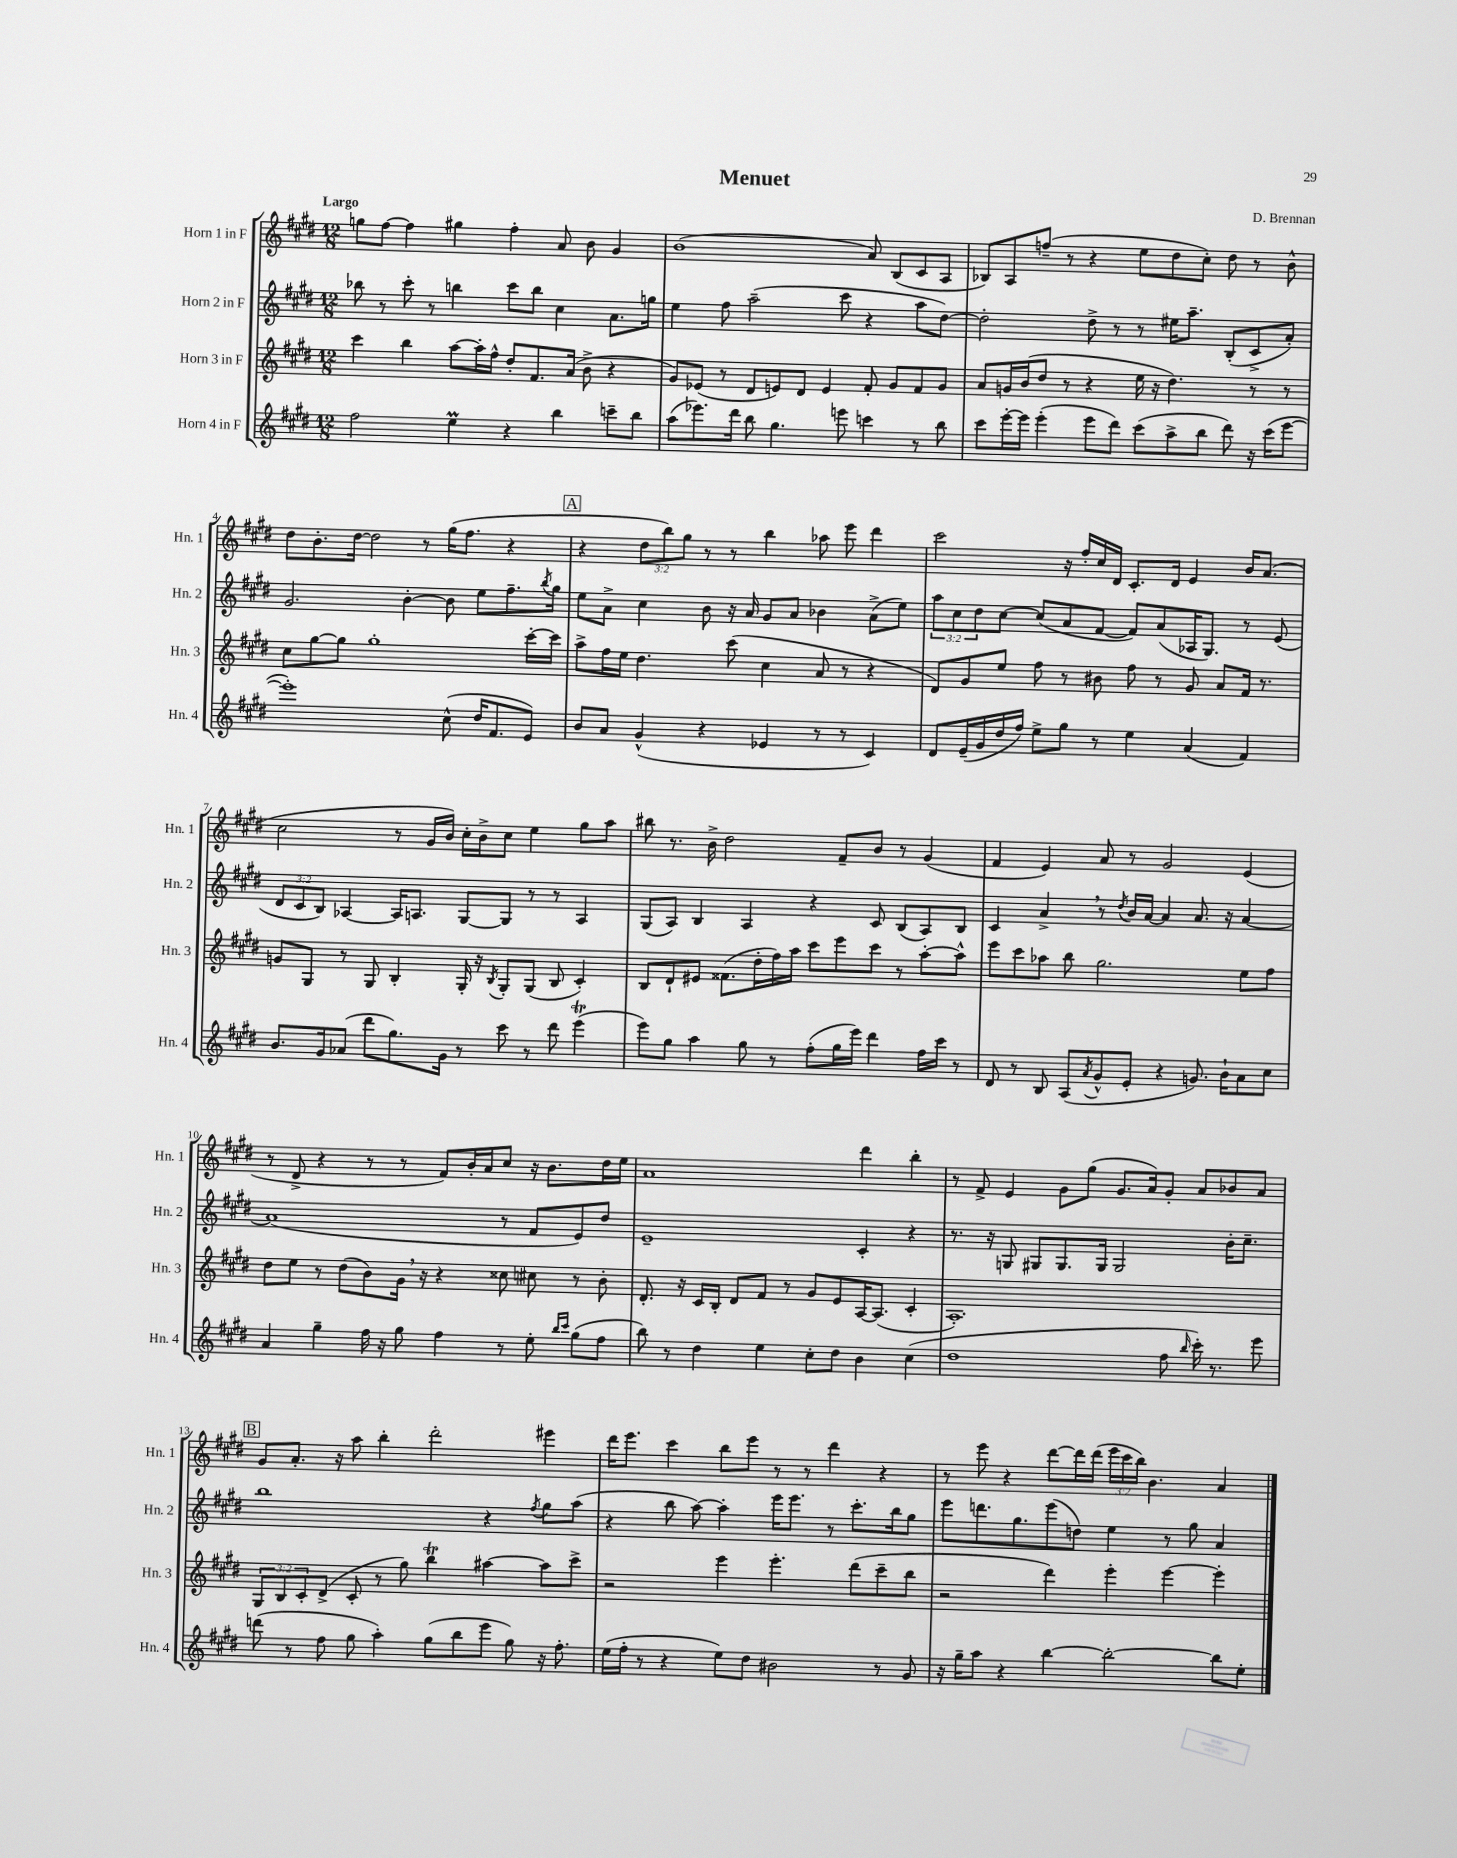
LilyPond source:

\header { title = "Menuet" composer = "D. Brennan" }
<<
\new StaffGroup <<
\new Staff = "s0" \with { instrumentName = "Horn 1 in F" shortInstrumentName = "Hn. 1" } {
    \clef treble \key e \major \numericTimeSignature \time 12/8 \override Staff.TupletNumber.text = #tuplet-number::calc-fraction-text \tempo "Largo"
    g''8 fis''8~ fis''4 gis''4 fis''4-. a'8 b'8 gis'4 |
    b'1( a'8) b8( cis'8 a8 |
    bes8) a8 f''8--( r8 r4 e''8 dis''8 cis''8-.) dis''8 r8 b'8-^ |
    dis''8 b'8.-. dis''16~ dis''2 r8 gis''16( fis''8. r4 |
    \mark \markup { \box "A" } r4 \tuplet 3/2 { dis''8 b''8) gis''8 } r8 r8 b''4 aes''8 e'''8 dis'''4 |
    cis'''2 r16 fis''16-. cis''16 dis'16 cis'8.-. dis'16 e'4 b'16 a'8.( |
    cis''2 r8 gis'16 b'16) cis''16-. b'16-> cis''8 e''4 gis''8 a''8 |
    bis''8 r8. b'16-> dis''2 fis'8-- b'8 r8 gis'4( |
    fis'4 e'4) a'8 r8 gis'2 e'4( |
    r8 dis'8-> r4 r8 r8 fis'8) b'16-. a'16 cis''8 r16 b'8. dis''16 e''16 |
    a'1 dis'''4 b''4-. |
    r8 fis'8-> e'4 gis'8 gis''8( gis'8. a'16) gis'8-. a'8 bes'8 a'8 |
    \mark \markup { \box "B" } gis'8 a'8.-. r16 a''8 b''4-. dis'''2-. eis'''4 |
    dis'''16 e'''8. cis'''4 b''8 e'''8 r8 r8 dis'''4 r4 |
    r8 e'''8 r4 dis'''8~ dis'''16 dis'''16( \tuplet 3/2 { e'''16 cis'''16 b''16) } b'4. a'4 \bar "|." |
}
\new Staff = "s1" \with { instrumentName = "Horn 2 in F" shortInstrumentName = "Hn. 2" } {
    \clef treble \key e \major \numericTimeSignature \time 12/8 \override Staff.TupletNumber.text = #tuplet-number::calc-fraction-text
    bes''8 r8 cis'''8-. r8 b''4 cis'''8 b''8 cis''4 a'8. g''16 |
    e''4 fis''8 a''2--( cis'''8 r4 a''8 dis''8~) |
    dis''2-. dis''8-> r8 r8 eis''16 a''8.-- b8-.( cis'8-> a'8-.) |
    gis'2. b'4~-. b'8 e''8 fis''8.-- \acciaccatura { b''8 } gis''16 |
    \mark \markup { \box "A" } e''8 a'8-> cis''4 b'8 r16 a'16 gis'8 a'8 bes'4 a'8->( e''8) |
    \tuplet 3/2 { a''8 cis''8 dis''8 } cis''8~ cis''8( a'8 fis'8~ fis'8) a'8( aes16 gis8.) r8 e'8( |
    \tuplet 3/2 { dis'8 cis'8 b8) } aes4~ aes16 a8. gis8~ gis8 r8 r8 a4 |
    gis8( a8) b4 a4 r4 cis'8 b8( a8) b8 |
    cis'4 a'4-> \breathe r8 \acciaccatura { dis''8 } b'16 a'16~ a'4 a'8. r16 a'4~ |
    a'1( r8 fis'8 e'8) dis''8 |
    e'1-- cis'4-. r4 |
    r8. r16 g8 gis8 gis8. gis16 gis2 b'16-. cis''8.-- |
    \mark \markup { \box "B" } b''1 r4 \acciaccatura { fis''8 } gis''8 a''8( |
    r4 b''8 a''8~) a''4-. e'''16 e'''8. r8 cis'''8.-. b''16 gis''8 |
    e'''8 d'''8. gis''8. e'''8( d''8) e''4 r8 gis''8 a'4 \bar "|." |
}
\new Staff = "s2" \with { instrumentName = "Horn 3 in F" shortInstrumentName = "Hn. 3" } {
    \clef treble \key e \major \numericTimeSignature \time 12/8 \override Staff.TupletNumber.text = #tuplet-number::calc-fraction-text
    cis'''4 b''4 a''8~ a''16-. fis''16-^ dis''8-. fis'8. a'16( b'8-> r4 |
    gis'8) ees'8( r8 dis'8 e'8) dis'8 e'4 fis'8-. gis'8 fis'8 gis'8 |
    a'8 g'16 b'16( dis''8 r8 r4 e''16 r16 dis''4.) r8 r8 |
    cis''8 gis''8~ gis''8 gis''1-. cis'''16~-. cis'''16 |
    \mark \markup { \box "A" } a''8-> fis''16 e''16 dis''4. cis'''8( cis''4 a'8 r8 r4 |
    dis'8) gis'8 e''8 fis''8 r8 bis'8 fis''8 r8 gis'8 a'8 fis'16 r8. |
    g'8 gis8 r8 gis8 b4-. gis16-. r16 \acciaccatura { b8 } gis8-. gis8( b8 cis'4-.) |
    b8 dis'8-! eis'8 fisis'8.( dis''16-. fis''16) a''16 cis'''8 e'''8 cis'''8 r8 a''8~-. a''8-^ |
    e'''8 cis'''8 aes''8 b''8 gis''2. e''8 fis''8 |
    dis''8 e''8 r8 dis''8( b'8) gis'16 \breathe r16 r4 cisis''8 cis''8 r8 b'8-. |
    dis'8.-. r16 cis'16 b16-. dis'8 fis'8 r8 gis'8 e'8 a16~ a8.( cis'4-. |
    a1.-.) |
    \mark \markup { \box "B" } \tuplet 3/2 { gis8 b8 cis'8-. } dis'8->( cis'8-. r8 gis''8) b''4\trill ais''4~ ais''8 cis'''8-> |
    r2 e'''4 e'''4.-. dis'''8( cis'''8-- b''8 |
    r2 dis'''4) e'''4-. e'''4~ e'''4-. \bar "|." |
}
\new Staff = "s3" \with { instrumentName = "Horn 4 in F" shortInstrumentName = "Hn. 4" } {
    \clef treble \key e \major \numericTimeSignature \time 12/8
    fis''2 e''4\prall r4 b''4 c'''8-- b''8 |
    a''8( ees'''8.) dis'''16 b''8 gis''4. e'''8 c'''4 r8 b''8 |
    cis'''8 e'''16~-. e'''16 e'''4-.( e'''8 dis'''8) cis'''8( a''8-> b''8 dis'''8) r16 cis'''16( e'''8~ |
    e'''1-.) cis''8-^( dis''16 fis'8. e'8) |
    \mark \markup { \box "A" } b'8 a'8 gis'4-^( r4 ees'4 r8 r8 cis'4) |
    dis'8 e'16--( gis'16 dis''16 fis''16) e''8-> gis''8 r8 e''4 a'4( fis'4) |
    b'8. gis'16 aes'8( dis'''8 gis''8.) gis'16 r8 cis'''8 r8 dis'''8 e'''4\trill( |
    e'''8) gis''8 a''4 gis''8 r8 fis''8-.( gis''16 e'''16) dis'''4 fis''16 cis'''16 r8 |
    dis'8 r8 b8 a8( \acciaccatura { a'8 } gis'8-^ e'8-. r4 g'8.) b'16-! a'8 cis''8 |
    a'4 gis''4-- fis''16 r16 gis''8 fis''4 r8 e''8-. \grace { b''16 cis'''16 } gis''8( fis''8 |
    b''8) r8 dis''4 e''4 cis''8-. dis''8 b'4 cis''4( |
    dis''1 fis''8 \grace { b''16 } cis'''16-.) r8. e'''8 |
    \mark \markup { \box "B" } d'''8( r8 fis''8 gis''8 a''4-.) gis''8( b''8 e'''8 gis''8) r16 fis''8.-. |
    e''16( fis''16-. r8 r4 e''8) dis''8 bis'2 r8 gis'8 |
    r16 gis''16-- a''8 r4 b''4~ b''2~-. b''8 e''8-. \bar "|." |
}
>>
>>
